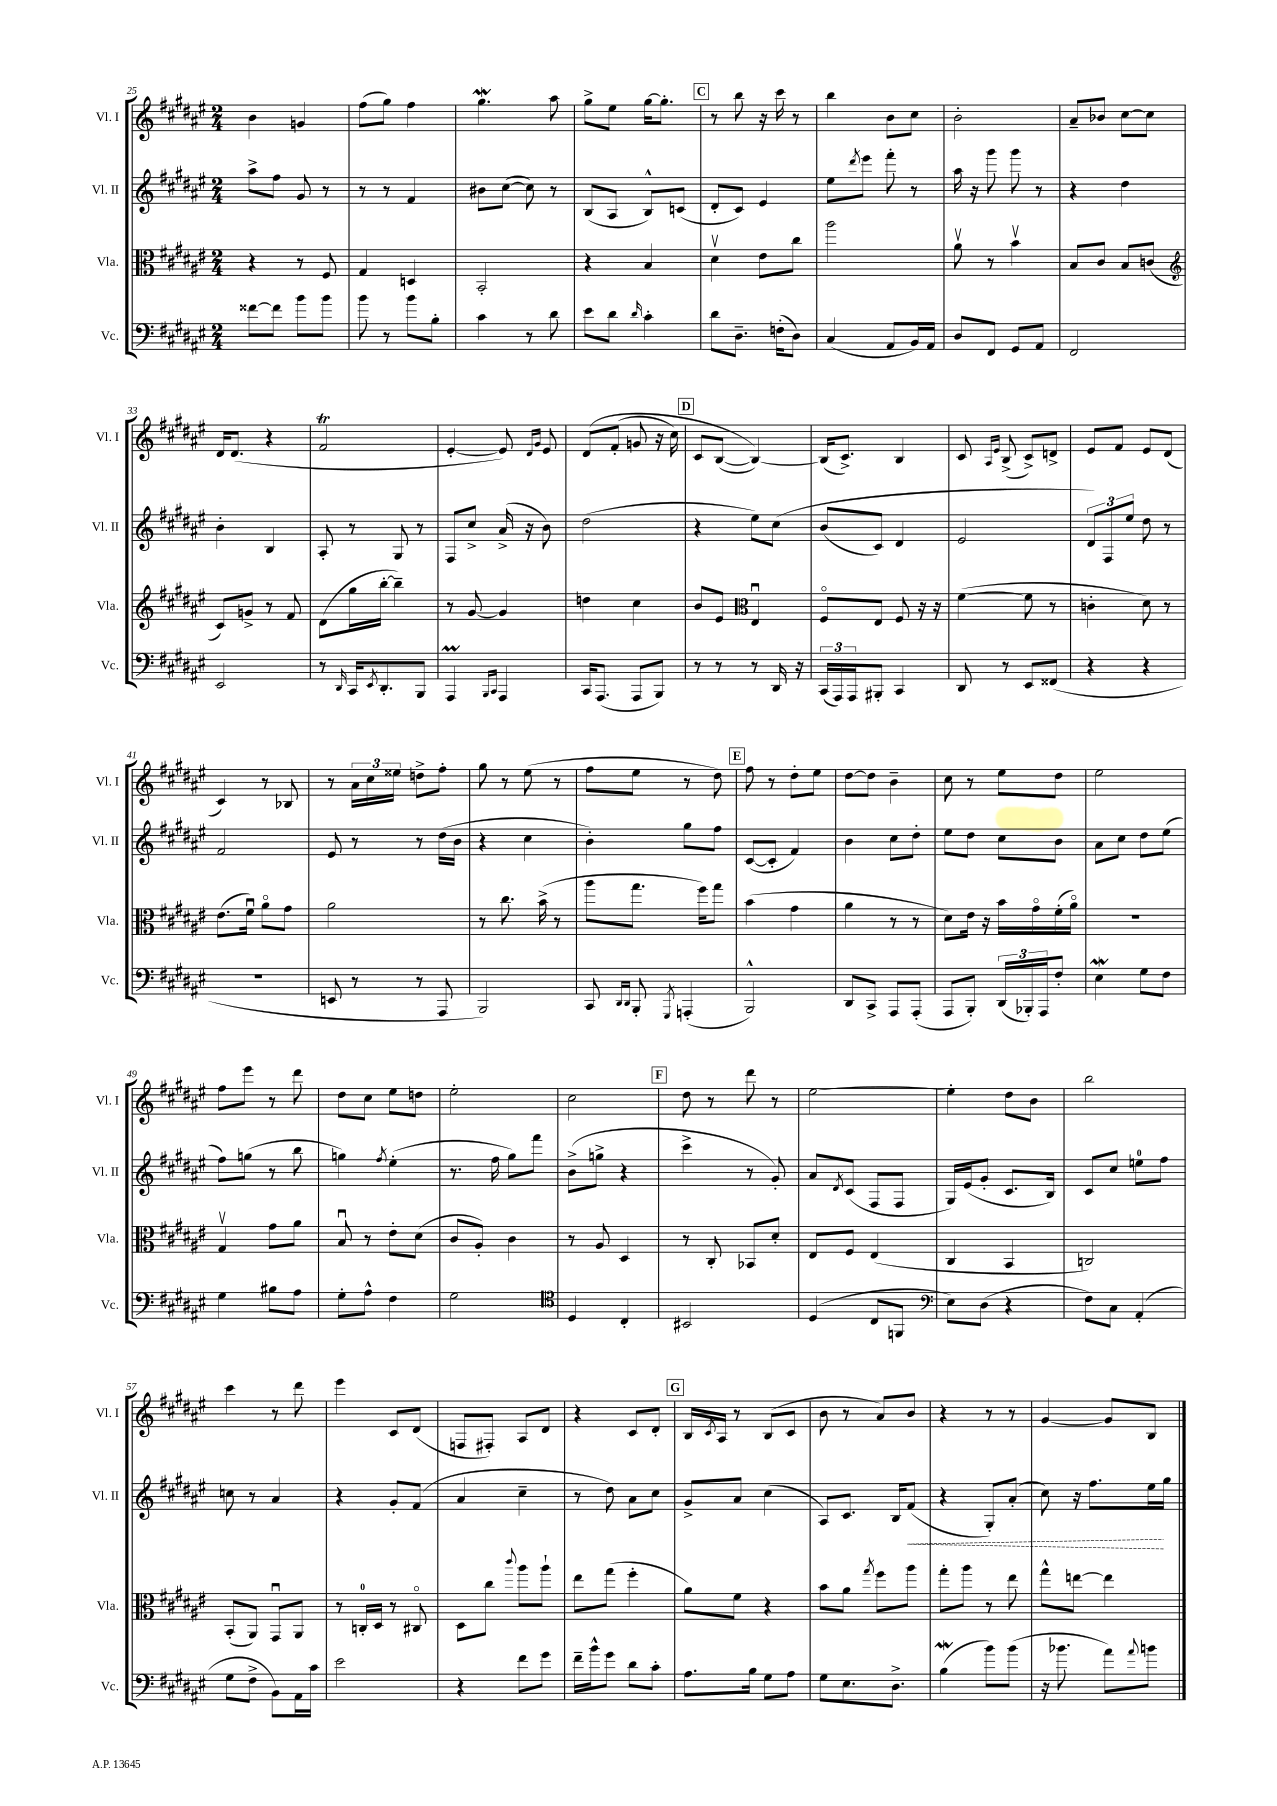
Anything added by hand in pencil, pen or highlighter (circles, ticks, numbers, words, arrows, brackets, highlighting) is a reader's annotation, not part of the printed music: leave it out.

**kern	**kern	**kern	**kern
*staff4	*staff3	*staff2	*staff1
*clefF4	*clefC3	*clefG2	*clefG2
*k[f#c#g#d#a#e#]	*k[f#c#g#d#a#e#]	*k[f#c#g#d#a#e#]	*k[f#c#g#d#a#e#]
*M2/4	*M2/4	*M2/4	*M2/4
[8f##	4r	8aa#^	4b
8f##]	.	8ff#	.
8b	8r	8g#	4g
8b	8F#	8r	.
=	=	=	=
8b	4G#	8r	(8ff#
8r	.	8r	8gg#)
8b	4D	4f#	4ff#
8B'	.	.	.
=	=	=	=
4c#	2BB'	8b#	4.gg#
.	.	([8cc#	.
8r	.	8cc#])	.
8d#	.	8r	8aa#
=	=	=	=
8e#	4r	(8B	8gg#^
8d#	.	8A#	8ee#
16qqd#	.	.	.
4c#'	4B	8B^^)	[16gg#
.	.	.	8.gg#']
.	.	(8c	.
=	=	=	=
8d#	4d#v	8d#'	8r
8.D#~	.	8c#)	8bb
.	8e#	4e#	16r
(16F'	.	.	16ccc#
8D#)	8cc#	.	8r
=	=	=	=
(4C#	2aa#	8ee#	4bb
.	.	8qddd#	.
.	.	8eee#	.
8AA#	.	8fff#'	8b
16BB)	.	8r	8cc#
16AA#	.	.	.
=	=	=	=
8D#	8a#v	16aa#	2b'
.	.	16r	.
8FF#	8r	8ggg#	.
8GG#	4bv	8ggg#	.
8AA#	.	8r	.
=	=	=	=
2FF#	8B	4r	8a#~
.	8c#	.	8b-
.	8B	4dd#	[8cc#
.	(8c	.	8cc#]
=	=	=	=
*	*clefG2	*	*
2EE#	8c#)	4b'	16d#
.	.	.	(8.d#
.	8g^	.	.
.	8r	4B	4r
.	8f#	.	.
=	=	=	=
8r	(8d#	8A#'	2f#
16qqDD#	.	.	.
16CC#	16gg#	8r	.
8qEE#	.	.	.
8.DD#'	[16bb'	.	.
.	4bb~])	8G#	.
8BBB	.	8r	.
=	=	=	=
4AAA#	8r	8F#	[4e#'
.	[8g#	8cc#^	.
16qqBBB	.	.	.
16qqCC#	.	.	.
4AAA#	4g#]	(16a#^	8e#])
.	.	16r	.
.	.	.	16qqd#
.	.	.	16qqg#
.	.	8b)	8e#
=	=	=	=
16CC#	4dd	(2dd#	&(8d#
(8.AAA#	.	.	.
.	.	.	(8f#'
8AAA#	4cc#	.	8g
8BBB)	.	.	16r
.	.	.	16cc#)
=	=	=	=
8r	8b	4r	8c#
8r	8e#	.	([8B
*	*clefC3	*	*
8r	4E#u	8ee#)	4B_)&)
16DD#	.	&(8cc#	.
16r	.	.	.
=	=	=	=
(24CC#	8F#o	(8b	(16B]
24AAA#)	.	.	.
.	.	.	8.c#^)
24AAA#	.	.	.
8BBB#'	8E#	8c#)	.
4CC#	8F#	4d#	4B
.	16r	.	.
.	16r	.	.
=	=	=	=
8DD#	([4f#	2e#	8c#
.	.	.	16qqA#
.	.	.	16qqe#
8r	.	.	(8B^
8EE#	8f#]	.	8c#^)
(8FF##	8r	.	8d^
=	=	=	=
4r	4c'	12d#&)	8e#
.	.	12F#	.
.	.	.	8f#
.	.	12ee#	.
4r	8d#)	8dd#	8e#
.	8r	8r	(8d#
=	=	=	=
2r	(8.e#	2f#	4c#)
.	16f#u)	.	.
.	8a#o	.	8r
.	8g#	.	8B-
=	=	=	=
8EE	2a#	8e#	8r
8r	.	8r	24a#
.	.	.	24cc#
.	.	.	24ee##
8r	.	8r	8dd^
8AAA#	.	(16dd#	8ff#'
.	.	16b	.
=	=	=	=
2BBB)	8r	4r	8gg#
.	8.cc#	.	8r
.	.	4cc#	(8ee#
.	(16b^	.	.
.	8r	.	8r
=	=	=	=
8CC#	8aa#	4b')	8ff#
16qqDD#	.	.	.
16qqDD#	.	.	.
8BBB'	8.gg#	.	8ee#
8qGGG#	.	.	.
(4AAA'	.	8gg#	8r
.	16ff#)	.	.
.	8gg#	8ff#	8dd#)
=	=	=	=
2BBB^^)	(4b	([8c#	8ff#
.	.	8c#']	8r
.	4g#	4f#)	8dd#'
.	.	.	8ee#
=	=	=	=
8DD#	4a#	4b	[8dd#
8CC#^	.	.	8dd#]
8AAA#	8r	8cc#	4b~
(8AAA#'	8r	8dd#'	.
=	=	=	=
8AAA#	8d#)	8ee#	8cc#
8BBB')	16e#	8dd#	8r
.	16r	.	.
(24DD#	16b	8cc#	8ee#
24BBB-')	.	.	.
.	16g#o	.	.
24AAA#	.	.	.
8F#'	(16f#'	8b	8dd#
.	16a#o)	.	.
=	=	=	=
4E#	2r	8a#	2ee#
.	.	8cc#	.
8G#	.	8dd#	.
8F#	.	(8ee#	.
=	=	=	=
4G#	4G#v	8ff#)	8ff#
.	.	(8gg	8eee#
8B#	8g#	8r	8r
8A#	8a#	8bb	8ddd#
=	=	=	=
8G#'	8Bu	4gg)	8dd#
8A#^^	8r	.	8cc#
.	.	8qff#	.
4F#	8e#'	(4ee#'	8ee#
.	(8d#	.	8dd
=	=	=	=
2G#	8c#	8.r	2ee#'
.	8A#')	.	.
.	.	16ff#	.
.	4c#	8gg#)	.
.	.	8fff#	.
=	=	=	=
*clefC4	*	*	*
4D#	8r	(8b^	2cc#
.	8A#	8gg^	.
4C#'	4D#	4r	.
=	=	=	=
2BB#	8r	4ccc#^	8dd#
.	8C#'	.	8r
.	8BB-	8r	8ddd#
.	8d#'	8g#')	8r
=	=	=	=
(4D#	8E#	8a#	[2ee#
.	.	8qd#	.
.	8F#	(8c#	.
8C#	(4E#	8F#	.
8FF	.	8F#	.
=	=	=	=
*clefF4	*	*	*
8E#)	4C#	16G#)	4ee#']
.	.	(16e#	.
(8D#	.	8g#'	.
4r	4BB	8.c#	8dd#
.	.	.	8b
.	.	16B)	.
=	=	=	=
8F#)	2C)	8c#	2bb
8C#	.	8cc#	.
(4AA#'	.	8ee	.
.	.	8ff#	.
=	=	=	=
8G#	(8BB'	8cc	4ccc#
8F#^	8AA#)	8r	.
8BB)	8GG#u	4a#	8r
16AA#	8AA#	.	8ddd#
16c#	.	.	.
=	=	=	=
2e#	8r	4r	4eee#
.	16C'	.	.
.	16D#	.	.
.	8r	8g#'	8c#
.	8C#o	(8f#	(8d#
=	=	=	=
4r	8D#	4a#	8F
.	8cc#	.	8F#')
.	8qqccc#	.	.
8f#	8aa#	4cc#~	8A#
8g#	8aa#`	.	8d#
=	=	=	=
16f#~	8ee#	8r	4r
16b^^	.	.	.
8g#	(8gg#	8dd#)	.
8d#	4ff#'	8a#	8c#
8c#'	.	8cc#	8d#'
=	=	=	=
8.A#	8a#)	8g#^	16B
.	.	.	8qc#
.	.	.	16A#
.	8f#	8a#	8r
16B	.	.	.
8G#	4r	(4cc#	(8B
8A#	.	.	8c#
=	=	=	=
8G#	8b	8A#)	8b
8.E#	8a#	8.c#	8r
.	8qgg#	.	.
.	8ff#	.	8a#)
8.D#^	.	16B	.
.	8aa#	(8f#	8b
=	=	=	=
(4B	8gg#'	4r	4r
.	8aa#	.	.
8b)	8r	8G#')	8r
(8b	8ee#	(8a#'	8r
=	=	=	=
16r	8gg#^^	8cc#)	[4g#
8.b-	.	.	.
.	[8ee	16r	.
.	.	8.ff#	.
8a#)	4ee]	.	8g#]
8qqa#	.	.	.
8b	.	16ee#	8B
.	.	16gg#	.
==	==	==	==
*-	*-	*-	*-
